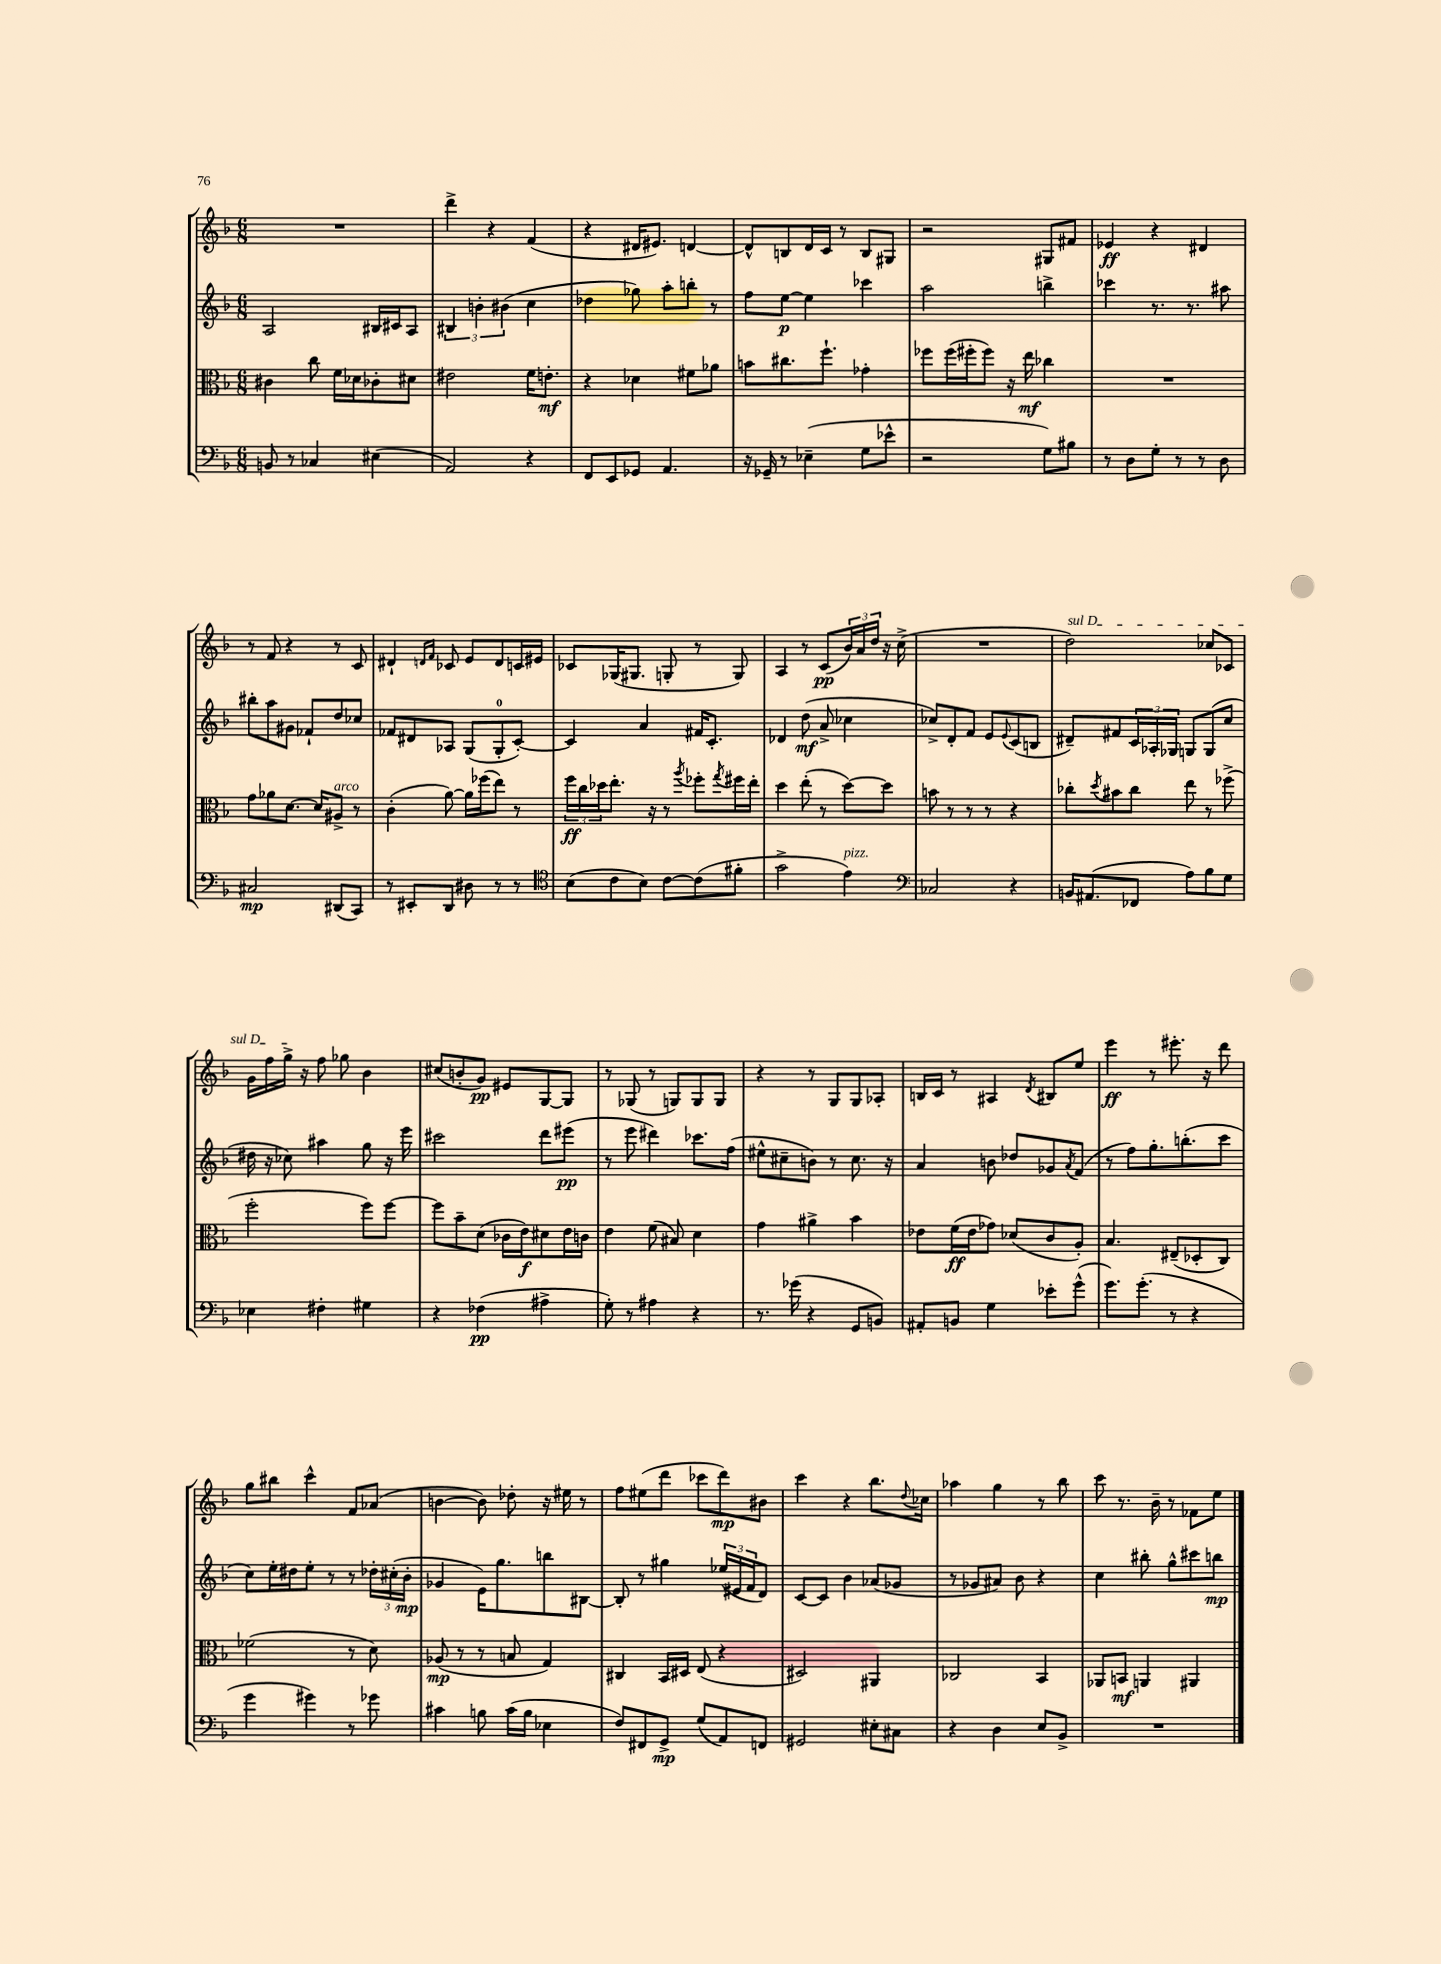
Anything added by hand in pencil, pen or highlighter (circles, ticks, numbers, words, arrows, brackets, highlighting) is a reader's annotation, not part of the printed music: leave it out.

**kern	**kern	**kern	**kern
*staff4	*staff3	*staff2	*staff1
*clefF4	*clefC3	*clefG2	*clefG2
*k[b-]	*k[b-]	*k[b-]	*k[b-]
*M6/8	*M6/8	*M6/8	*M6/8
8BB	4c#	2A	2.r
8r	.	.	.
4C-	8cc	.	.
.	16f	.	.
.	16d-	.	.
(4E#	8c-'	16B#	.
.	.	16c#	.
.	8d#	8A	.
=	=	=	=
2AA)	2e#	6B#	4ddd^
.	.	6b'	.
.	.	.	4r
.	.	(6b#	.
4r	16f	4cc	(4f
.	8.e'	.	.
=	=	=	=
8FF	4r	4dd-	4r
8EE	.	.	.
8GG-	4d-	8gg-)	16d#
.	.	.	8.e#)
4.AA	.	8aa'	.
.	8f#	8bb'	[4d
.	8a-	8r	.
=	=	=	=
16r	8b	8ff	8d^^]
16GG-~	.	.	.
8r	8.cc#	[8ee	8B
(4E-~	.	4ee]	16d
.	8.ff`	.	16c
.	.	.	8r
8G	4g-'	4ccc-	8B
8e-^^	.	.	8G#
=	=	=	=
2r	8ff-	2aa	2r
.	(16ff-	.	.
.	16ff#'	.	.
.	8ff#)	.	.
.	16r	.	.
.	16ee	.	.
8G)	4cc-	4bb^	8G#
8B#	.	.	8f#
=	=	=	=
8r	2.r	4ccc-	4e-
8D	.	.	.
8G'	.	8.r	4r
8r	.	.	.
.	.	8.r	.
8r	.	.	4d#
8D	.	8aa#	.
=	=	=	=
2C#	8g	8bb#'	8r
.	8a-	8aa	8f
.	[8.d	8g#	4r
.	.	8f-`	.
.	16d]	.	.
(8DD#	8A#^	8dd	8r
8CC)	8r	8cc-	8c
=	=	=	=
8r	(4c'	8f-	4d#`
8EE#'	.	8d#	.
.	.	.	16qqd
.	.	.	16qqf
8DD	[8a)	8A-	8c-
8D#	16a]	(8G	8e
.	(16ff-	.	.
8r	8ee)	8G'	8d
8r	8r	[8c')	16c
.	.	.	16e#
=	=	=	=
*clefC4	*	*	*
(8B-	24ff	4c]	8c-
.	24cc	.	.
.	24dd-	.	.
8c	8.ee'	.	(16G-
.	.	.	8.G#
8B-)	.	4a	.
.	16r	.	.
[8c	8r	.	8G'
.	8qaa	.	.
(8c]	8ff-'	16f#	8r
.	.	8.c'	.
.	8qgg	.	.
8f#'	16ff#	.	8G)
.	16ee'	.	.
=	=	=	=
2g^	4dd	4d-	4A
.	(8ee'	(8dd	8r
.	8r	8a^	(8c
4e)	[8dd)	4cc-	24b-)
.	.	.	24a
.	.	.	24dd
.	8dd]	.	16r
.	.	.	(16cc^
=	=	=	=
*clefF4	*	*	*
2C-	8b	8cc-^)	2.r
.	8r	8d'	.
.	8r	8f	.
.	8r	8e	.
.	.	8qqe	.
4r	4r	(8c	.
.	.	8B	.
=	=	=	=
16BB	8cc-'	8d#~)	2dd)
(8.AA#	.	.	.
.	8qdd	.	.
.	8b#	8f#	.
8FF-	8cc-	24c	.
.	.	24A-'	.
.	.	24G-	.
8A)	8ee	8G	.
8B-	8r	(8G	8cc-
8G	(8ff-^	8cc	8c-
=	=	=	=
4E-	2ff'	16dd#	16g
.	.	16r	16ff
.	.	8cc-)	16gg^
.	.	.	16r
4F#'	.	4aa#	8ff
.	.	.	8gg-
4G#	8ff)	8gg	4b-
.	[8ff	16r	.
.	.	16eee	.
=	=	=	=
4r	8ff]	2ccc#	(8cc#
.	8b-~	.	8b'
(4F-	(8d	.	8g)
.	16c-	.	8e#
.	16e)	.	.
4A#^	8d#	8ddd	[8G
.	16e	(8eee#	8G]
.	16c	.	.
=	=	=	=
8G')	4e	8r	8r
8r	.	8eee	(8G-
4A#	(8f	4ddd#)	8r
.	8B#)	.	8G)
4r	4d	8.ccc-	8G
.	.	.	8G
.	.	(16ff	.
=	=	=	=
8.r	4g	8ee#^^	4r
.	.	8cc#~	.
(16g-	.	.	.
4r	4a#^	8b)	8r
.	.	8r	8G
8GG	4b-	8.cc#	8G
8BB)	.	.	8A-'
.	.	16r	.
=	=	=	=
8AA#'	8e-	4a	16B
.	.	.	16c
8BB	(16f	.	8r
.	16e-	.	.
4G	8g-)	8b	4A#
.	(8d-	8dd-	.
.	.	.	8qd
8e-'	8c	8g-	8B#
.	.	8qa	.
(8g^^	8A')	(8f	8ee
=	=	=	=
8.g)	4.B-	8r	4eee
.	.	8ff)	.
(8.g'	.	.	.
.	.	8.gg'	8r
8r	(8E#~	.	8.eee#'
.	.	(8.bb'	.
4r	8D-'	.	.
.	.	.	16r
.	8C)	8ccc	8ddd
=	=	=	=
4g	(2f-	8cc)	8gg
.	.	16ee'	8bb#
.	.	16dd#	.
4g#)	.	8ee'	4ccc^^
.	.	8r	.
8r	8r	8r	8f
8g-	8d)	24dd-'	(8a-
.	.	(24cc#'	.
.	.	24b-'	.
=	=	=	=
4c#	(8A-	4g-	[4b
.	8r	.	.
8B	8r	16e)	8b])
.	.	8.gg	.
(16c#	8B	.	8dd-'
16B	.	.	.
4E-	4G)	8bb	16r
.	.	.	16ee#
.	.	[8B#	8r
=	=	=	=
8F)	4C#	8B#']	8ff
8FF#	.	8r	(8ee#
8GG^	16BB-	4gg#	8ddd
.	16D#	.	.
(8G	(8E	.	8ccc-
8AA)	4r	(24ee-	8ddd)
.	.	24e#	.
.	.	24f	.
8FF	.	8d)	8b#
=	=	=	=
2GG#	2D#)	[8c	4ccc
.	.	8c]	.
.	.	4b-	4r
8E#'	4AA#	(8a-	8.bb-
8C#	.	8g-	.
.	.	.	8qqdd
.	.	.	16cc-
=	=	=	=
4r	2C-	8r	4aa-
.	.	8g-	.
4D	.	8a#)	4gg
.	.	8b-	.
8E	4BB-	4r	8r
8BB-^	.	.	8bb-
=	=	=	=
2.r	8AA-	4cc	8ccc
.	8BB	.	8.r
.	4AA	8bb#'	.
.	.	.	16b-~
.	.	8gg^^	8r
.	4AA#	8ccc#	8f-
.	.	8bb	8ee
==	==	==	==
*-	*-	*-	*-
